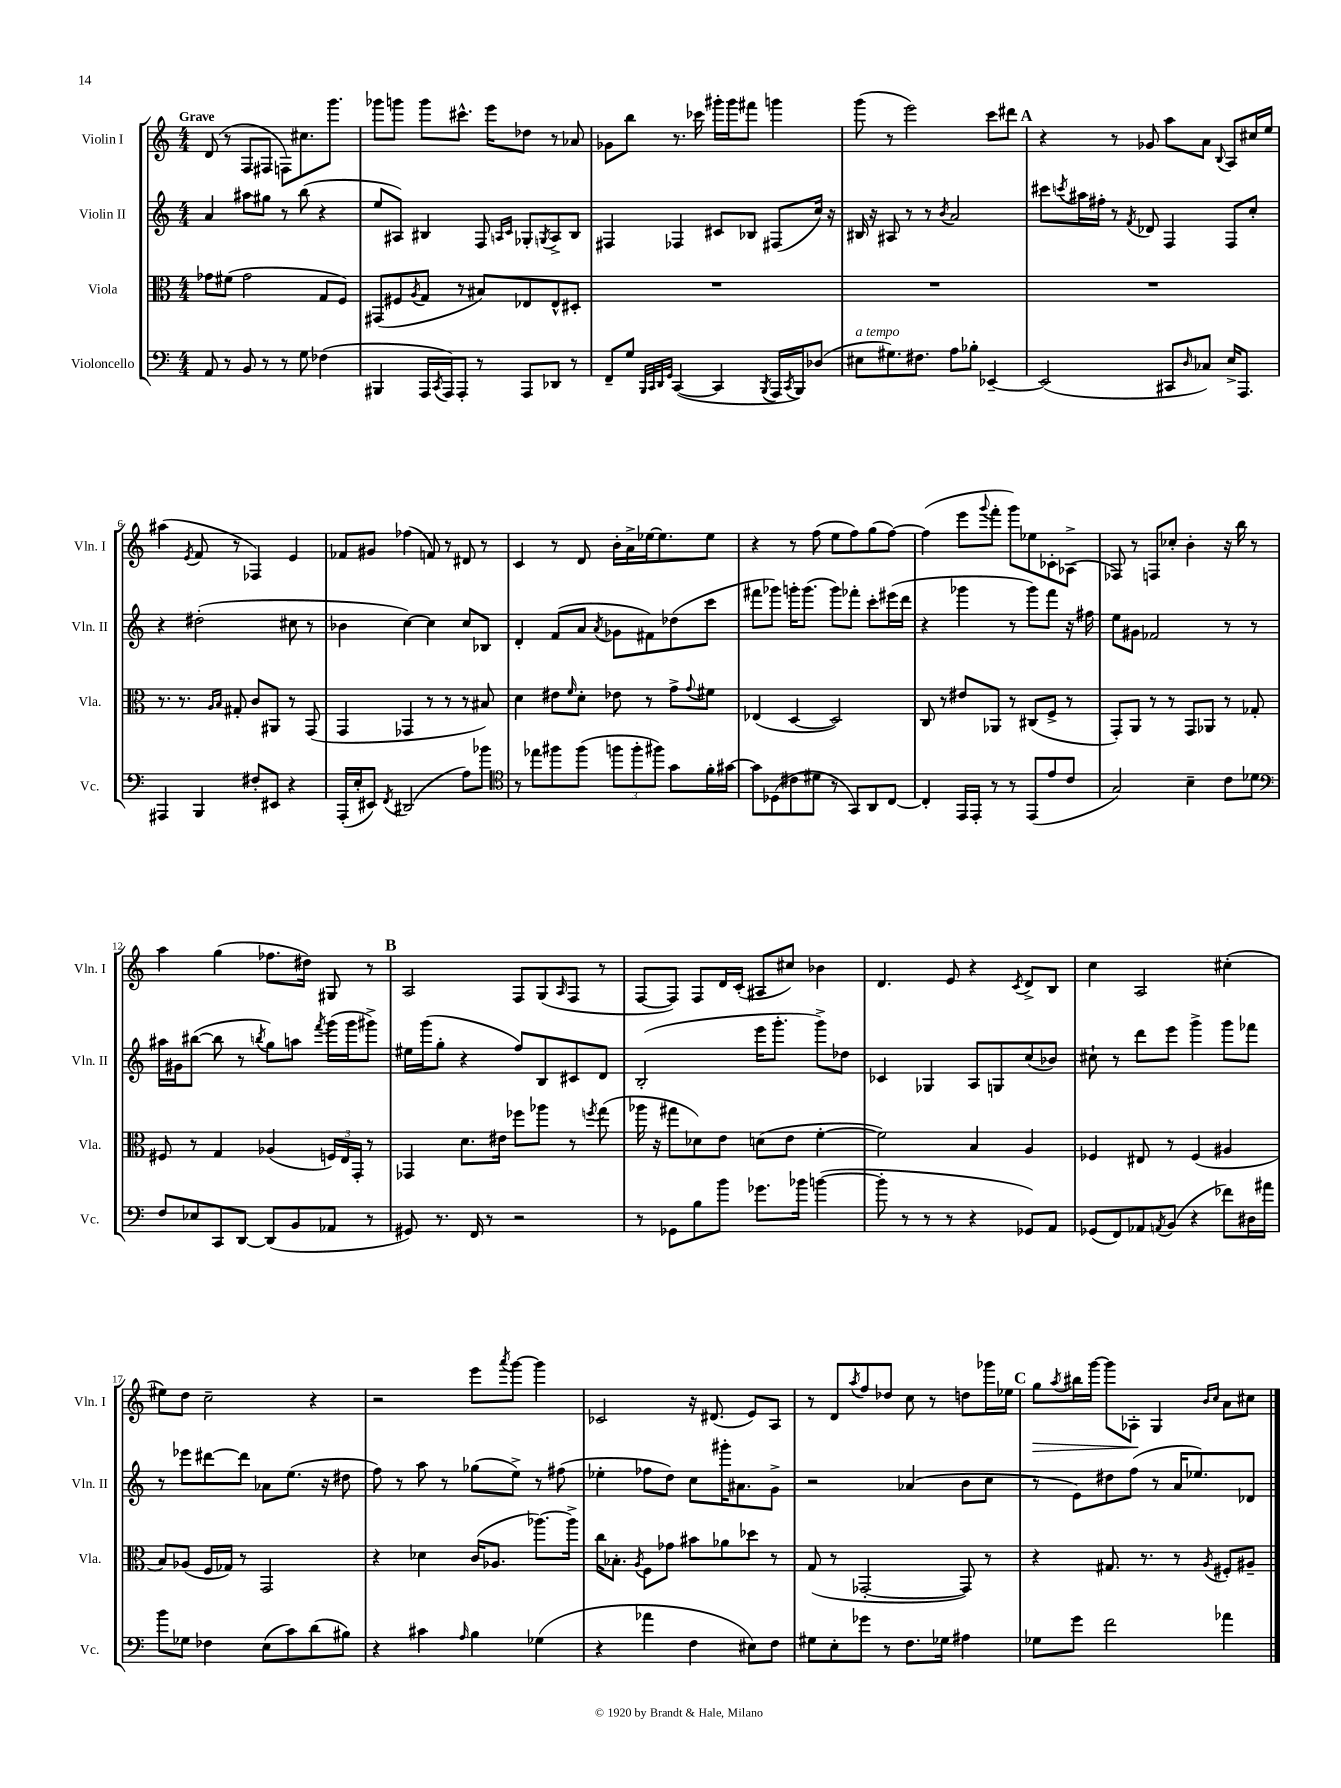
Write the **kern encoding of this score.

**kern	**kern	**kern	**kern	**dynam
*part4	*part3	*part2	*part1	*part1
*staff4	*staff3	*staff2	*staff1	*staff1
*I"Violoncello	*I"Viola	*I"Violin II	*I"Violin I	*
*I'Vc.	*I'Vla.	*I'Vln. II	*I'Vln. I	*
*clefF4	*clefC3	*clefG2	*clefG2	*
*k[]	*k[]	*k[]	*k[]	*
*M4/4	*M4/4	*M4/4	*M4/4	*
=1	=1	=1	=1	=1
!	!	!	!LO:TX:a:B:t=Grave	!
8AA/	8g-X\L	4a/	(8d/	.
8r	(8f#X\J	.	8r	.
8BB/	2g-\	8aa#X\L	8F/L	.
8r	.	8gg#X\J	8F#X/J	.
8r	.	8r	8Fn\L)	.
8G\	.	(8bb\	8.cc#X\	.
(4F-X\	8G/L	4r	.	.
.	.	.	8.ggg\J	.
.	8F/J)	.	.	.
=2	=2	=2	=2	=2
4BBB#X/	(8GG#X/L	8ee/L	8ggg-X\L	.
.	8F#X/	8A#X/J)	8gggn\J	.
.	8qA/	.	.	.
16AAA/LL	8G/J	4B#X/	8ggg\L	.
8qCC/	.	.	.	.
16AAA/J)	.	.	.	.
8AAA'/J	8r	.	8.ccc#X^^\J	.
8r	8B#X/L)	8F/	.	.
.	.	.	16eee\KL	.
.	.	16qqAn/LL	.	.
.	.	16qqc/JJ	.	.
8AAA/L	8E-X/	8G-X'/L	8dd-X\J	.
.	.	8qGn/	.	.
8DD-X/J	8E-^^/	8A^/	8r	.
8r	8D#X'/J	8B#/J	8a-X/	.
=3	=3	=3	=3	=3
8FF~/L	1r	4F#X/	8g-X\L	.
8G/J	.	.	8bb\J	.
32qqBBB/LLL	.	.	.	.
32qqCC/	.	.	.	.
32qqDD/	.	.	.	.
32qqGG/JJJ	.	.	.	.
([4CC/	.	4F-X/	8.r	.
.	.	.	16ccc-X\	.
4CC/]	.	8c#X/L	16ggg#X'\LL	.
.	.	.	16ggg#\J	.
.	.	8B-X/J	8fff#X\J	.
8qBBB/	.	.	.	.
16AAA/LL	.	(8F#X/L	4gggn\	.
8qCC/	.	.	.	.
16BBB/J)	.	.	.	.
(8D-X/J	.	16cc/Jk)	.	.
.	.	16r	.	.
=4	=4	=4	=4	=4
!LO:TX:a:i:t=a tempo	!	!	!	!
8E#X\L	1r	16B#X/	(8ggg\	.
.	.	16r	.	.
8.G#X\)	.	8A#X/	8r	.
.	.	8r	2eee\)	.
8.F#X\J	.	.	.	.
.	.	8r	.	.
.	.	8qb/	.	.
8A\L	.	2a/	.	.
8B-X'\J	.	.	.	.
[4EE-X~/	.	.	8ccc\L	.
.	.	.	8ddd#X\J	.
!!LO:REH:place=s1:t=A
=5	=5	=5	=5	=5
(2EE-/]	1r	8ccc#X\L	4r	.
.	.	8qcccn/	.	.
.	.	16aa#X\L	.	.
.	.	16ff#X'\JJ	.	.
.	.	8r	8r	.
.	.	8qf/	.	.
.	.	8d-X/	8g-X/	.
8CC#X/L	.	4F/	8aa\L	.
16qqD/	.	.	.	.
8C-X/J)	.	.	8a\J	.
.	.	.	8qqB/	.
16E^/KL	.	8F/L	8A/L	.
8.AAA/J	.	.	.	.
.	.	8cc'/J	16cc#X/L	.
.	.	.	16ee/JJ	.
!!LO:LB:g=z
=6	=6	=6	=6	=6
4AAA#X/	8.r	4r	(4aa#X\	.
.	8.r	.	.	.
.	.	.	8qe/	.
4BBB/	.	(2dd#X'\	8f/	.
.	16qqA/LL	.	.	.
.	16qqB/JJ	.	.	.
.	8G#X'/	.	8r	.
8F#X'/L	8c/L	.	4F-X/)	.
8EE#X/J	8AA#X/J	.	.	.
4r	8r	8cc#X\	4e/	.
.	(8GG/	8r	.	.
=7	=7	=7	=7	=7
(16AAA'/LL	4GG/	4b-X\	8f-X/L	.
16E'/J	.	.	.	.
8EE#X/J)	.	.	8g#X/J	.
8qFF/	.	.	.	.
(2DD#X/	4GG-X/	[4cc\)	(4ff-X\	.
.	8r	4cc\]	8fn/)	.
.	8r	.	8r	.
8A\L)	8r	8cc/L	8d#X/	.
8b-X\J	8B#X/)	8B-X/J	8r	.
=8	=8	=8	=8	=8
*clefC4	*	*	*	*
8r	4d\	4d'/	4c/	.
8ee-X\L	.	.	.	.
8ff#X\	8e#X\L	(8f/L	8r	.
.	16qqf/	.	.	.
(8ff#\J	8d'\J	8a/J	8d/	.
.	.	8qa/	.	.
12ffn\L	8e-X\	8g-X\L	16b'\LL	.
.	.	.	16a^\	.
12ff'\	.	.	.	.
.	8r	8f#X\)	[16ee-X\J	.
12ff#X\J)	.	.	.	.
.	.	.	8.ee-\]	.
8g\L	8g^\L	(8dd-X\	.	.
.	8qqg/	.	.	.
16f'\L	8f#X\J	8ccc\J	8ee-\J	.
[16g#X\JJ	.	.	.	.
=9	=9	=9	=9	=9
8g#\L]	(4E-X/	8fff#X\L	4r	.
(8D-X\	.	8ggg-X\J)	.	.
8c#X\	[4D/	16gggn'\KL	8r	.
.	.	(8.ggg\J	.	.
8d#X\J	.	.	(8ff\	.
8r	2D/])	8ggg\L)	8ee\L	.
8GG/L)	.	8fff-X'\J	8ff\)	.
8AA/	.	8ccc'\L	(8gg\	.
[8C/J	.	(16eee#X\L	[8ff\J)	.
.	.	16ddd\JJ	.	.
=10	=10	=10	=10	=10
4C'/]	8C/	4r	(4ff\]	.
.	8r	.	.	.
16EE/LL	8e#X/L	4ggg-X\	8eee\L	.
16EE'/JJ	.	.	.	.
.	.	.	8qqggg/	.
8r	8AA-X/J	.	8fff'\J	.
8r	8r	8r	8ggg\L)	.
(8EE/L	(8C#X/L	8ggg-\L)	8ee-X\	.
8e/	8F^/J	8fff\J	8c-X'\	.
8c/J	8r	16r	(8A-X^\J	.
.	.	16ff#X\	.	.
=11	=11	=11	=11	=11
2G/)	8GG'/L)	8ee\L	8F-X/)	.
.	8AA/J	8g#X\J	8r	.
.	8r	2f-X/	8Fn/L	.
.	8r	.	8cc-X'/J	.
4B~\	8GG/L	.	4b'\	.
.	8AA-X/J	.	.	.
8c\L	8r	8r	16r	.
.	.	.	16bb\	.
8d-X\J	8G-X'/	8r	8r	.
!!LO:LB:g=z
=12	=12	=12	=12	=12
*clefF4	*	*	*	*
8F/L	8F#X/	16aa#X\LL	4aa\	.
.	.	16g#X\J	.	.
8E-X/	8r	([8bb#X\J	.	.
8CC/	4G/	8bb#\]	(4gg\	.
[8DD/J	.	8r	.	.
.	.	8qbbn/	.	.
(8DD/L]	(4A-X/	8gg\L)	8.ff-X\L	.
8BB/	.	8aan\J	.	.
.	.	.	16dd#X\Jk)	.
.	.	8qfff/	.	.
8AA-X/J	24Fn/LL)	(16ggg\LL	8G#X/	.
.	24E/	.	.	.
.	.	16ggg\J	.	.
.	24GG'/JJ	.	.	.
8r	8r	8ggg#X^\J)	8r	.
!!LO:REH:place=s1:t=B
=13	=13	=13	=13	=13
8GG#X/)	4GG-X/	16ee#X\LL	2A/	.
.	.	(16ggg\J	.	.
8.r	.	8gg'\J	.	.
.	8.d\L	4r	.	.
16FF/	.	.	.	.
8r	.	.	.	.
.	16e#X\Jk	.	.	.
2r	8ff-X\L	8ff/L)	8F/L	.
.	8aa-X\J	8B/	(8G/	.
.	.	.	16qqA/	.
.	8r	8c#X/	8F/J	.
.	8qffn/	.	.	.
.	(8gg\	8d/J	8r	.
=14	=14	=14	=14	=14
8r	16aa-X\	(2B'/	[8F/L	.
.	16r	.	.	.
8GG-X\L	8gg#X\L	.	8F/J])	.
8B\	8d-X\)	.	8F/L	.
8b\J	8e\J	.	16d/L	.
.	.	.	(16c'/JJ	.
8.g-X\L	(8dn\L	16eee\KL	8A#X/L	.
.	.	8.ggg'\J	.	.
.	8e\J	.	8cc#X/J)	.
16b-X\Jk	.	.	.	.
([4bn\	[4f'\	8ggg^\L)	4b-X\	.
.	.	8dd-X\J	.	.
=15	=15	=15	=15	=15
8b'\]	2f\])	4c-X/	4.d/	.
8r	.	.	.	.
8r	.	4G-X/	.	.
8r	.	.	8e/	.
4r	4B/	8A/L	4r	.
.	.	8Gn/	.	.
.	.	.	8qc/	.
8GG-X/L)	4A/	(8cc/	8d^/L	.
8AA/J	.	8b-X/J)	8B/J	.
=16	=16	=16	=16	=16
(8GG-X/L	4F-X/	8cc#X`\	4cc\	.
8FF/)	.	8r	.	.
8AA-X/	8E#X/	8ddd\L	2A/	.
8qAAn/	.	.	.	.
(8BB/J	8r	8eee\J	.	.
4r	(4F-/	4ggg^\	.	.
8f-X\L)	4A#X/	8ggg\L	(4cc#X'\	.
16D#X\L	.	8fff-X\J	.	.
16a#X\JJ	.	.	.	.
!!LO:LB:g=z
=17	=17	=17	=17	=17
8b\L	8B/L)	8r	8ee#X\L)	.
8G-X\J	(8A-X/J	8eee-X\L	8dd\J	.
4F-X\	16F/LL	[8ddd#X\	2cc~\	.
.	16G-X/JJ)	.	.	.
.	8r	8ddd#\J]	.	.
(8E\L	2GG/	8a-X\L	.	.
8c\)	.	(8.ee\J	.	.
(8d\	.	.	4r	.
.	.	16r	.	.
8B#X\J)	.	8dd#X\	.	.
=18	=18	=18	=18	=18
4r	4r	8ff\)	2r	.
.	.	8r	.	.
4c#X\	4d-X\	8aa\	.	.
.	.	8r	.	.
16qqA/	.	.	.	.
4B\	(16c/KL	(8gg-X\L	8eee\L	.
.	8.A-X/J	.	.	.
.	.	.	8qaaa/	.
.	.	8ee^\J)	[8ggg\J	.
(4G-X\	[8.aa-X\L)	8r	4ggg\]	.
.	.	(8ff#X\	.	.
.	16aa-^\Jk]	.	.	.
=19	=19	=19	=19	=19
4r	16cc\KL	4ee-X'\	2c-X/	.
.	8.B-X'\J	.	.	.
.	8qA/	.	.	.
4a-X\	8F\L	8ff-X\L	.	.
.	8g-X\J	8dd\J)	.	.
4F\	8b#X\L	8cc\L	16r	.
.	.	.	(8.d#X/	.
.	8a-X\	16ggg#X'\K	.	.
.	.	8.a#X\	.	.
8E#X\L)	8dd-X\J	.	8e/L)	.
8F\J	8r	8g^\J	8A/J	.
=20	=20	=20	=20	=20
8G#X\L	(8G/	2r	8r	.
8E'\	8r	.	8d/L	.
.	.	.	8qaa/	.
8g-X\J	[2GG-X'/	.	8ff/	.
8r	.	.	8dd-X/J	.
8.F\L	.	(4a-X/	8cc\	.
.	.	.	8r	.
16G-X\Jk	.	.	.	.
4A#X\	8GG-/])	8b\L	8ddn\L	.
.	8r	8cc\J	16ggg-X\L	.
.	.	.	16ee-X\JJ	.
!!LO:REH:place=s1:t=C
=21	=21	=21	=21	=21
!	!	!	!	!LO:HP:b
8G-X\L	4r	8r	8gg\L	>
.	.	.	8qaa/	.
8g\J	.	8e\L)	16bb#X\L	.
.	.	.	[16ggg\JJ	.
2f\	8.G#X/	8dd#X\	8ggg\L]	.
.	.	(8ff\J	8A-X'\J	.
.	8.r	.	.	.
.	.	8r	4G/	]
.	8r	16a/KL	.	.
.	.	8.ee-X/)	.	.
.	.	.	16qqb/LL	.
.	8qA/	.	16qqcc/JJ	.
4a-X\	8F#X'/L	.	8a\L	.
.	8A#X~/J	8d-X/J	8cc#X\J	.
==	==	==	==	==
*-	*-	*-	*-	*-
